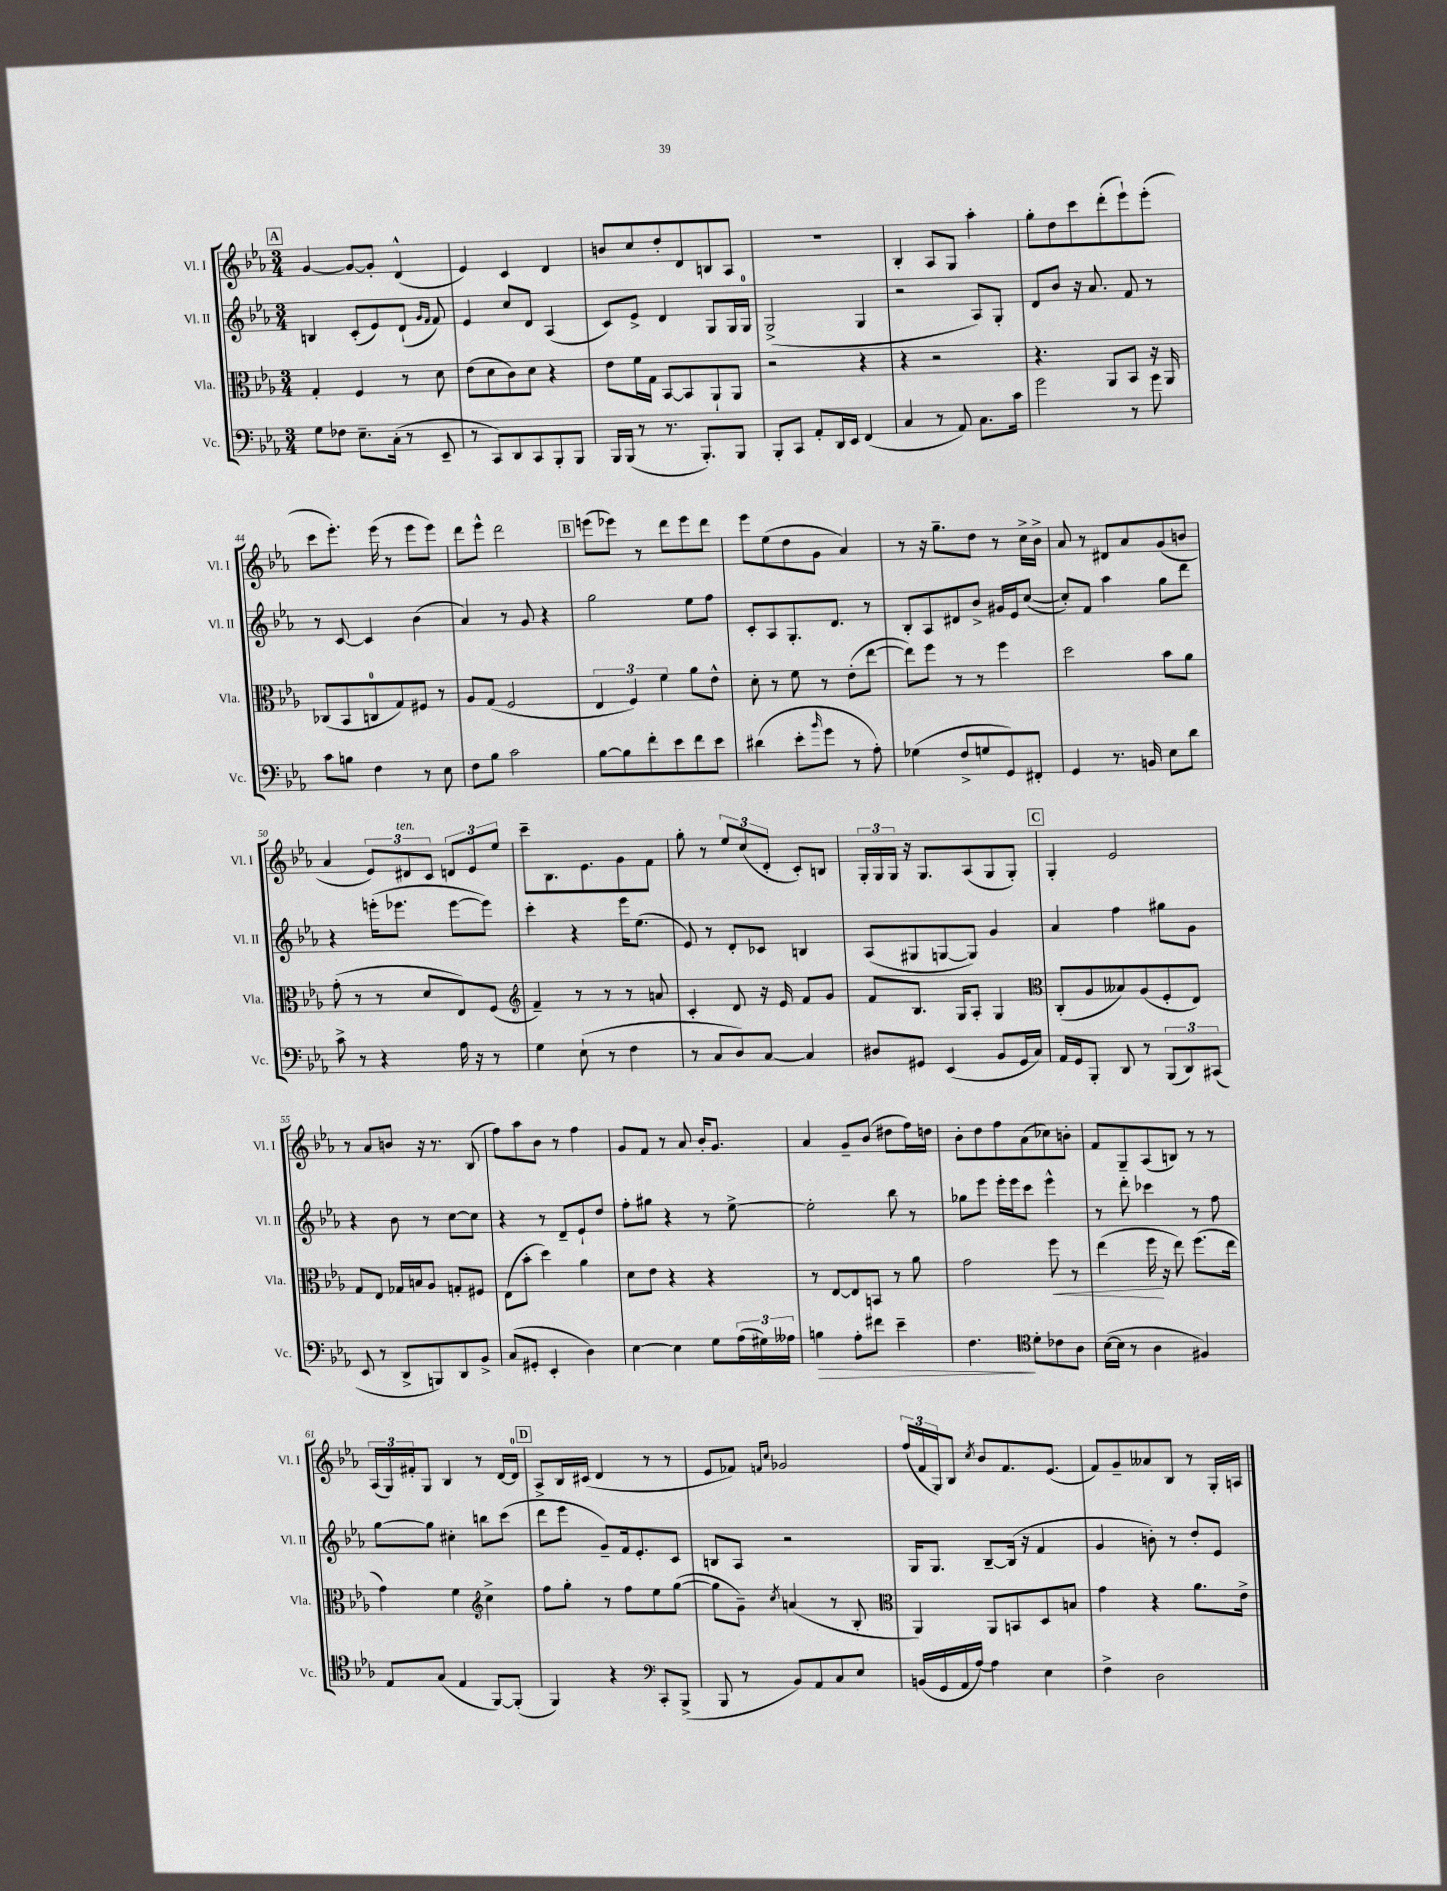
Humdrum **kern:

**kern	**dynam	**kern	**dynam	**kern	**kern
*part4	*part4	*part3	*part3	*part2	*part1
*staff4	*staff4	*staff3	*staff3	*staff2	*staff1
*I"Vc.	*	*I"Vla.	*	*I"Vl. II	*I"Vl. I
*I'Vc.	*	*I'Vla.	*	*I'Vl. II	*I'Vl. I
*clefF4	*	*clefC3	*	*clefG2	*clefG2
*k[b-e-a-]	*	*k[b-e-a-]	*	*k[b-e-a-]	*k[b-e-a-]
*M3/4	*	*M3/4	*	*M3/4	*M3/4
!!LO:REH:place=s1:t=A
=38	=38	=38	=38	=38	=38
8G\L	.	4G'/	.	4Bn/	[4g/
8F-X\J	.	.	.	.	.
8.E-~\L	.	4F/	.	(8c'/L	8g/L_
.	.	.	.	8e-/)	8g'/J]
(16C'\Jk	.	.	.	.	.
8r	.	8r	.	(8d`/J	(4d^^/
.	.	.	.	16qqg/LL	.
.	.	.	.	16qqf/JJ	.
8EE-~/	.	8d\	.	8f/)	.
=39	=39	=39	=39	=39	=39
8r	.	(8e-\L	.	4e-/	4e-/)
8CC/L)	.	8d\	.	.	.
8DD/	.	8c\)	.	8cc/L	4c/
8CC/	.	8d\J	.	8d/J	.
8BBB-'/	.	4r	.	(4A-/	4d/
8BBB-/J	.	.	.	.	.
=40	=40	=40	=40	=40	=40
16BBB-/LL	.	8e-\L	.	8c/L)	8bn/L
(16BBB-/JJ	.	.	.	.	.
8r	.	16f\L	.	8e-^/J	8cc/
.	.	16G\JJ	.	.	.
8.r	.	[8BB-/L	.	4d/	8dd'/
.	.	8BB-/]	.	.	8d/
8.BBB-'/L)	.	.	.	.	.
.	.	8AA-`/	.	8G/L	8Bn/
8BBB-/J	.	8AA-/J	.	16G/L	8A-/J
.	.	.	.	16G/JJ	.
=41	=41	=41	=41	=41	=41
8BBB-'/L	.	2r	.	(2G^/	2.r
8CC/J	.	.	.	.	.
8AA-'/L	.	.	.	.	.
16DD/L	.	.	.	.	.
16EE-/JJ	.	.	.	.	.
(4FF/	.	4r	.	4G/	.
=42	=42	=42	=42	=42	=42
4C/	.	4r	.	2r	4B-'/
8r	.	2r	.	.	8A-/L
8AA-/)	.	.	.	.	8G/J
8.C\L	.	.	.	8A-/L)	4aa-'\
.	.	.	.	8G'/J	.
16c\Jk	.	.	.	.	.
=43	=43	=43	=43	=43	=43
2g\	.	4.r	.	8d/L	8gg'\L
.	.	.	.	8b-/J	8dd\
.	.	.	.	16r	8ccc\
.	.	.	.	8.a-/	.
.	.	8AA-/L	.	.	(8ddd'\
8r	.	8BB-/J	.	8f/	8eee-`\)
8g\	.	16r	.	8r	(8eee-'\J
.	.	16AA-/	.	.	.
!!LO:LB:g=z
=44	=44	=44	=44	=44	=44
8c\L	.	(8C-X/L	.	8r	8ccc\L
8Bn\J	.	8BB-/	.	[8c/	8.eee-'\J)
4F\	.	8Cn/	.	4c/]	.
.	.	.	.	.	(16eee-\
.	.	8G/)	.	.	8r
8r	.	8F#X/J	.	(4b-\	8eee-\L
8E-\	.	8r	.	.	8eee-\J)
=45	=45	=45	=45	=45	=45
8F\L	.	8A-/L	.	4a-/)	8ddd\L
8B-\J	.	(8G/J	.	.	8eee-^^\J
2c\	.	2F/	.	8r	2ddd\
.	.	.	.	8g/	.
.	.	.	.	4r	.
!!LO:REH:place=s1:t=B
=46	=46	=46	=46	=46	=46
[8B-\L	.	6E-/	.	2gg\	(8eeen\L
8B-\]	.	.	.	.	8eee-X\J)
.	.	6F/)	.	.	.
8f'\	.	.	.	.	8r
.	.	6f\	.	.	.
8e-\	.	.	.	.	8ddd\L
8f\	.	8a-\L	.	8ee-\L	8eee-\
8e-\J	.	8e-^^\J	.	8ff\J	8ddd\J
=47	=47	=47	=47	=47	=47
(4d#X\	.	8d'\	.	8c'/L	8eee-\L
.	.	8r	.	8A-/	(8ee-\
8e-'\L	.	8f\	.	8.G'/	8dd\
16qqb-/	.	.	.	.	.
8g\J	.	8r	.	.	8g\J
.	.	.	.	8.d/J	.
8r	.	(8e-'\L	.	.	4a-/)
8A-'\)	.	[8ee-\J	.	8r	.
=48	=48	=48	=48	=48	=48
(4G-X\	.	8ee-\L])	.	8B-'/L	8r
.	.	8ff\J	.	8A-/	16r
.	.	.	.	.	8.gg~\L
8F^/L	.	8r	.	8d#X/	.
8Gn/	.	8r	.	8b-^/J	8dd\J
8GG/)	.	4ff\	.	16g#X/LL	8r
.	.	.	.	16e-/J	.
8FF#X'/J	.	.	.	([8cc/J	16cc^\LL
.	.	.	.	.	16b-^\JJ
=49	=49	=49	=49	=49	=49
4GG/	.	2dd\	.	8cc'/L])	8a-/
.	.	.	.	8f/J	8r
8.r	.	.	.	4aa-\	8d#X/L
.	.	.	.	.	8a-/
16BBn/	.	.	.	.	.
8E-\L	.	8b-\L	.	8gg\L	(8g/
8d\J	.	8a-\J	.	8ddd\J	8bn/J
!!LO:LB:g=z
=50	=50	=50	=50	=50	=50
8c^\	.	(8g'\	.	4r	4a-/
8r	.	8r	.	.	.
4r	.	8r	.	(16eeen'\KL	12e-/L)
.	.	.	.	8.eee-X\J	.
!	!	!	!	!	!LO:TX:a:i:t=ten.
.	.	.	.	.	12d#X/
.	.	8d/L	.	.	.
.	.	.	.	.	12c/J
16A-\	.	8E-/)	.	[8eee-\L	12dn/L
16r	.	.	.	.	.
.	.	.	.	.	12e-/
8r	.	(8F/J	.	8eee-\J])	.
.	.	.	.	.	12ee-/J
=51	=51	=51	=51	=51	=51
*	*	*clefG2	*	*	*
4G\	.	4f~/)	.	4ccc'\	8ccc~\L
.	.	.	.	.	8.B-\
(8E-`\	.	8r	.	4r	.
.	.	.	.	.	8.e-\
8r	.	8r	.	.	.
4F\	.	8r	.	16eee-\KL	8g\
.	.	.	.	(8.ee-\J	.
.	.	8an/	.	.	8f\J
=52	=52	=52	=52	=52	=52
8r	.	4c'/	.	8e-/)	8gg'\
8C/L	.	.	.	8r	8r
8D/)	.	8d/	.	8d'/L	12ee-/L
.	.	.	.	.	(12cc/
[8C/J	.	16r	.	8c-X/J	.
.	.	.	.	.	12d'/J
.	.	16e-/	.	.	.
4C/]	.	8f/L	.	4Bn/	8c'/L)
.	.	8g/J	.	.	8Bn/J
=53	=53	=53	=53	=53	=53
8D#X/L	.	8f/L	.	(8A-/L	24G'/LL
.	.	.	.	.	24G/
.	.	.	.	.	24G/JJ
8GG#X/J	.	8.B-/J	.	8G#X/	16r
.	.	.	.	.	8.G/L
(4EE-/	.	.	.	[8Gn/	.
.	.	16G/KL	.	.	.
.	.	8A-'/J	.	8G/J])	(8A-/
8BB-/L	.	4G/	.	4g/	8G/
16GG#/L	.	.	.	.	8G'/J)
16C/JJ)	.	.	.	.	.
!!LO:REH:place=s1:t=C
=54	=54	=54	=54	=54	=54
*	*	*clefC3	*	*	*
16AA-/LL	.	(8C'/L	.	4a-/	4G'/
16GG/J	.	.	.	.	.
8BBB-'/J	.	8A-/	.	.	.
8DD/	.	8B--X/)	.	4ff\	2e-/
8r	.	(8A-/	.	.	.
(12BBB-/L	.	8F'/	.	8gg#X\L	.
12DD/)	.	.	.	.	.
.	.	8E-/J)	.	8g\J	.
(12CC#X/J	.	.	.	.	.
!!LO:LB:g=z
=55	=55	=55	=55	=55	=55
8EE-/	.	8G/L	.	4r	8r
8r	.	8E-/J	.	.	8a-/L
8DD^/L	.	16G-X/LL	.	8b-\	8bn/J
.	.	16Bn/J	.	.	.
8BBBn/)	.	8A-/J	.	8r	16r
.	.	.	.	.	8.r
8DD/	.	8Gn'/L	.	[8cc\L	.
8BB-^/J	.	8F#X/J	.	8cc\J]	(8B-/
=56	=56	=56	=56	=56	=56
(8C/L	.	(8E-\L	.	4r	8ff\L)
8GG#X'/J	.	8b-'\J	.	.	8aa-\
4EE-'/	.	4dd\)	.	8r	8b-\J
.	.	.	.	8d~/L	8r
4D\)	.	4a-\	.	8e-`/	4ff\
.	.	.	.	8dd/J	.
=57	=57	=57	=57	=57	=57
[4E-\	.	8d\L	.	8ff'\L	8g/L
.	.	8e-\J	.	8gg#X\J	8f/J
4E-\]	.	4r	.	4r	8r
.	.	.	.	.	8a-/
8G\L	.	4r	.	8r	16b-'/KL
.	.	.	.	.	8.g/J
(24A-\L	.	.	.	[8ee-^\	.
24G#X\)	.	.	.	.	.
24A--X\JJ	.	.	.	.	.
=58	=58	=58	=58	=58	=58
!	!LO:HP:b	!	!	!	!
4Bn\	>	8r	.	2ee-'\]	4a-/
.	.	[8E-/L	.	.	.
8A-'\L	.	8E-/]	.	.	8g~/L
8f#X\J	.	8BBn/J	.	.	(8b-/J
4e-~\	.	8r	.	8bb-\	8dd#X\L
.	.	8a-\	.	8r	16ff\L)
.	.	.	.	.	16ddn\JJ
=59	=59	=59	=59	=59	=59
4.F\	.	2g\	.	8gg-X\L	8b-'\L
.	.	.	.	8eee-\J	8dd\
.	.	.	.	16eee-'\LL	8ff\
.	.	.	.	16eee-\J	.
*clefC4	*	*	*	*	*
8d'\L	]	.	.	8ccc\J	(8a-\
!	!	!	!LO:HP:b	!	!
8c-X\	.	8ff\	<	4eee-^^\	8cc-X\)
8A-\J	.	8r	.	.	8bn'\J
=60	=60	=60	=60	=60	=60
([16B-\LL	.	(4ee-\	.	8r	8f/L
16B-\JJ]	.	.	.	.	.
8r	.	.	.	8ddd'\	8G~/
4A-\	.	16ff\	.	4ccc-X\	(8A-/
.	.	16r	[	.	.
.	.	8ee-\)	.	.	8Bn/J)
4F#X/)	.	(8.ff\L	.	8r	8r
.	.	.	.	8ff\	8r
.	.	16ee-\Jk	.	.	.
!!LO:LB:g=z
=61	=61	=61	=61	=61	=61
8E-/L	.	4g\)	.	[8gg\L	(24A-/LL
.	.	.	.	.	24G/)
.	.	.	.	.	24f#X'/J
(8G/J	.	.	.	8gg\J]	8G/J
4E-/	.	4f\	.	4cc#X'\	4B-/
*	*	*clefG2	*	*	*
[8FF/L)	.	4cc^\	.	8bbn\L	8r
(8FF'/J]	.	.	.	(8ccc\J	[16d/LL
.	.	.	.	.	16d/JJ]
!!LO:REH:place=s1:t=D
=62	=62	=62	=62	=62	=62
4FF/)	.	8ff\L	.	8ddd\L	8A-^/L
.	.	8gg'\J	.	8eee-\J	16B-/L
.	.	.	.	.	(16c#X/JJ
4r	.	8r	.	8g~/L)	4d/
.	.	8ff\L	.	16f/k	.
.	.	.	.	8.e-'/	.
*clefF4	*	*	*	*	*
8CC'/L	.	8ee-\	.	.	8r
(8BBB-^/J	.	([8gg\J	.	8c/J	8r
=63	=63	=63	=63	=63	=63
8BBB-/	.	8gg\L]	.	8Bn/L	8e-/L
8r	.	8g~\J)	.	8A-/J	8f-X/J)
.	.	.	.	.	16qqfn/LL
.	.	8qcc/	.	.	16qqcc/JJ
8BB-/L)	.	(4an/	.	2r	2g-X/
8AA-/	.	.	.	.	.
8C/	.	8r	.	.	.
8E-/J	.	8B-'/	.	.	.
=64	=64	=64	=64	=64	=64
*	*	*clefC3	*	*	*
(16BBn/LL	.	4AA-/)	.	16G/KL	(24ff/LL
.	.	.	.	.	24f/
16GG/	.	.	.	8.G/J	.
.	.	.	.	.	24G/J)
16AA-/	.	.	.	.	8B-/J
[16A-/JJ)	.	.	.	.	.
.	.	.	.	.	8qcc/
4A-\]	.	8AA-/L	.	[8B-~/L	8b-/L
.	.	8BBn/	.	(16B-/Jk]	8.f/
.	.	.	.	16r	.
4E-\	.	8D/	.	4f/	.
.	.	.	.	.	(8.e-/J
.	.	8Bn/J	.	.	.
=65	=65	=65	=65	=65	=65
4F^\	.	4g\	.	4g/	8f/L)
.	.	.	.	.	8g~/
2D\	.	4r	.	8bn'\)	8a--X/
.	.	.	.	8r	8B-/J
.	.	8.a-\L	.	8dd'/L	8r
.	.	.	.	8e-/J	16G'/LL
.	.	16e-^\Jk	.	.	16An/JJ
==	==	==	==	==	==
*-	*-	*-	*-	*-	*-
